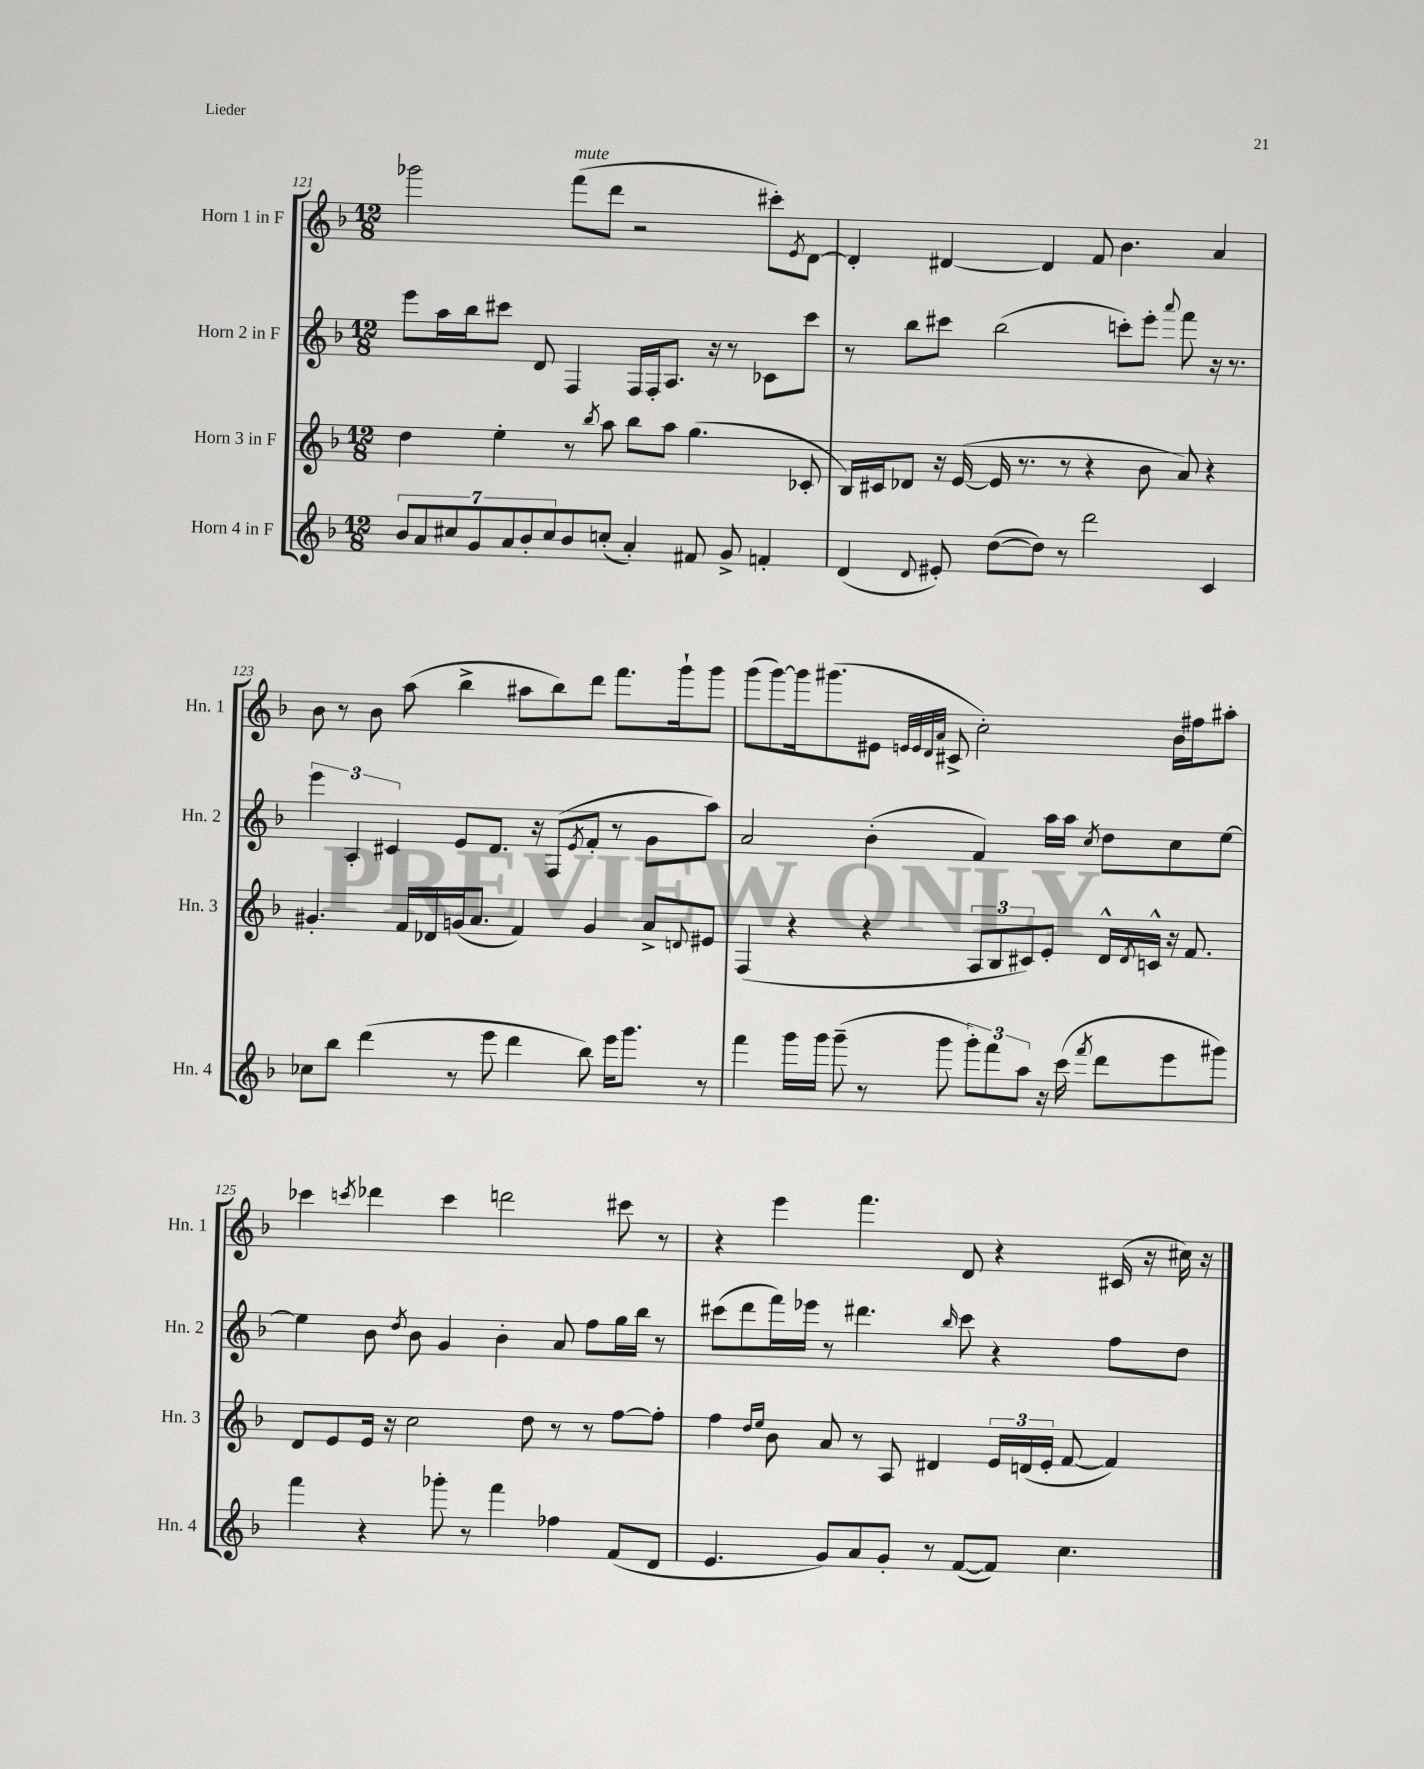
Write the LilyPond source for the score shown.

<<
\new StaffGroup <<
\new Staff = "s0" \with { instrumentName = "Horn 1 in F" shortInstrumentName = "Hn. 1" } {
    \clef treble \key f \major \numericTimeSignature \time 12/8
    ges'''2 f'''8^\markup { \italic "mute" }( d'''8 r2 cis'''8-.) \acciaccatura { e'8 } d'8~ |
    d'4-. dis'4~ dis'4 f'8 bes'4. a'4 |
    bes'8 r8 bes'8 a''8( bes''4-> ais''8 bes''8) d'''8 f'''8. g'''16-! g'''8 |
    g'''8( g'''8~) g'''16 gis'''8.( eis'8 \grace { e'32 e'32 d'32 a'32 } cis'8-> c''2-.) bes'16 fis''16 ais''8-. |
    ces'''4 \acciaccatura { c'''8 } des'''4 c'''4 d'''2 cis'''8 r8 |
    r4 e'''4 f'''4. d'8 r4 cis'16( r16 cis''16) r16 \bar "|." |
}
\new Staff = "s1" \with { instrumentName = "Horn 2 in F" shortInstrumentName = "Hn. 2" } {
    \clef treble \key f \major \numericTimeSignature \time 12/8
    e'''8 a''16 bes''16 cis'''8 d'8 f4 f16 f16-. a8. r16 r8 ces'8 cis'''8 |
    r8 bes''8 cis'''8 bes''2( c'''8-.) e'''8-. \appoggiatura { a'''8 } f'''8 r16 r8. |
    \tuplet 3/2 { e'''4 a4-. cis'4 } e'8 d'8. r16 f8( \acciaccatura { e'8 } f'8-. r8 g'8 a''8) |
    a'2 bes'4-.( f'4) a''16 a''16 \acciaccatura { c''8 } d''8 c''8 e''8~ |
    e''4 bes'8 \acciaccatura { d''8 } bes'8 g'4 bes'4-. a'8 f''8 g''16 bes''16 r8 |
    cis'''8( d'''8 f'''16) ees'''16 r8 dis'''4. \grace { bes''16 } cis'''8 r4 f''8 d''8 \bar "|." |
}
\new Staff = "s2" \with { instrumentName = "Horn 3 in F" shortInstrumentName = "Hn. 3" } {
    \clef treble \key f \major \numericTimeSignature \time 12/8
    d''4 e''4-. r8 \acciaccatura { bes''8 } a''8 bes''8 a''8 g''4.( ces'8-. |
    bes16) cis'16 des'8 r16 e'16~( e'16 r8. r8 r4 bes'8 a'8) r4 |
    gis'4.-. f'16 des'16 g'16( a'8. f'4) g'4 a'8-> \appoggiatura { d'8 } eis'8 |
    f4( r4 r4 \tuplet 3/2 { a8 bes8 cis'8) } e'8-. d'16-^ \acciaccatura { d'8 } c'16-^ r16 f'8. |
    d'8 e'8 e'16 r16 c''2 d''8 r8 r8 f''8~ f''8-. |
    f''4 \grace { d''16 e''16 } bes'8 a'8 r8 a8 dis'4 \tuplet 3/2 { e'16 d'16( e'16-. } f'8~ f'4) \bar "|." |
}
\new Staff = "s3" \with { instrumentName = "Horn 4 in F" shortInstrumentName = "Hn. 4" } {
    \clef treble \key f \major \numericTimeSignature \time 12/8
    \tuplet 7/4 { bes'8 a'8 cis''8 g'8 a'8 bes'8-. cis''8 } bes'8 c''8-.( a'4-.) fis'8 g'8-> f'4-. |
    d'4( \appoggiatura { d'8 } eis'8-.) d''8~( d''8) r8 d'''2 c'4 |
    ces''8 bes''8 d'''4( r8 e'''8 d'''4 bes''8) e'''16 g'''8. r8 |
    f'''4 g'''16 g'''16 g'''8--( r8 g'''8 \tuplet 3/2 { g'''8-.) f'''8 a''8 } r16 c'''16( \acciaccatura { f'''8 } d'''8 e'''8 gis'''8) |
    f'''4 r4 ges'''8-. r8 f'''4 fes''4 f'8( d'8 |
    e'4. g'8) a'8 g'8-. r8 f'8~( f'8) c''4. \bar "|." |
}
>>
>>
\layout { \context { \Score currentBarNumber = #121 } }
